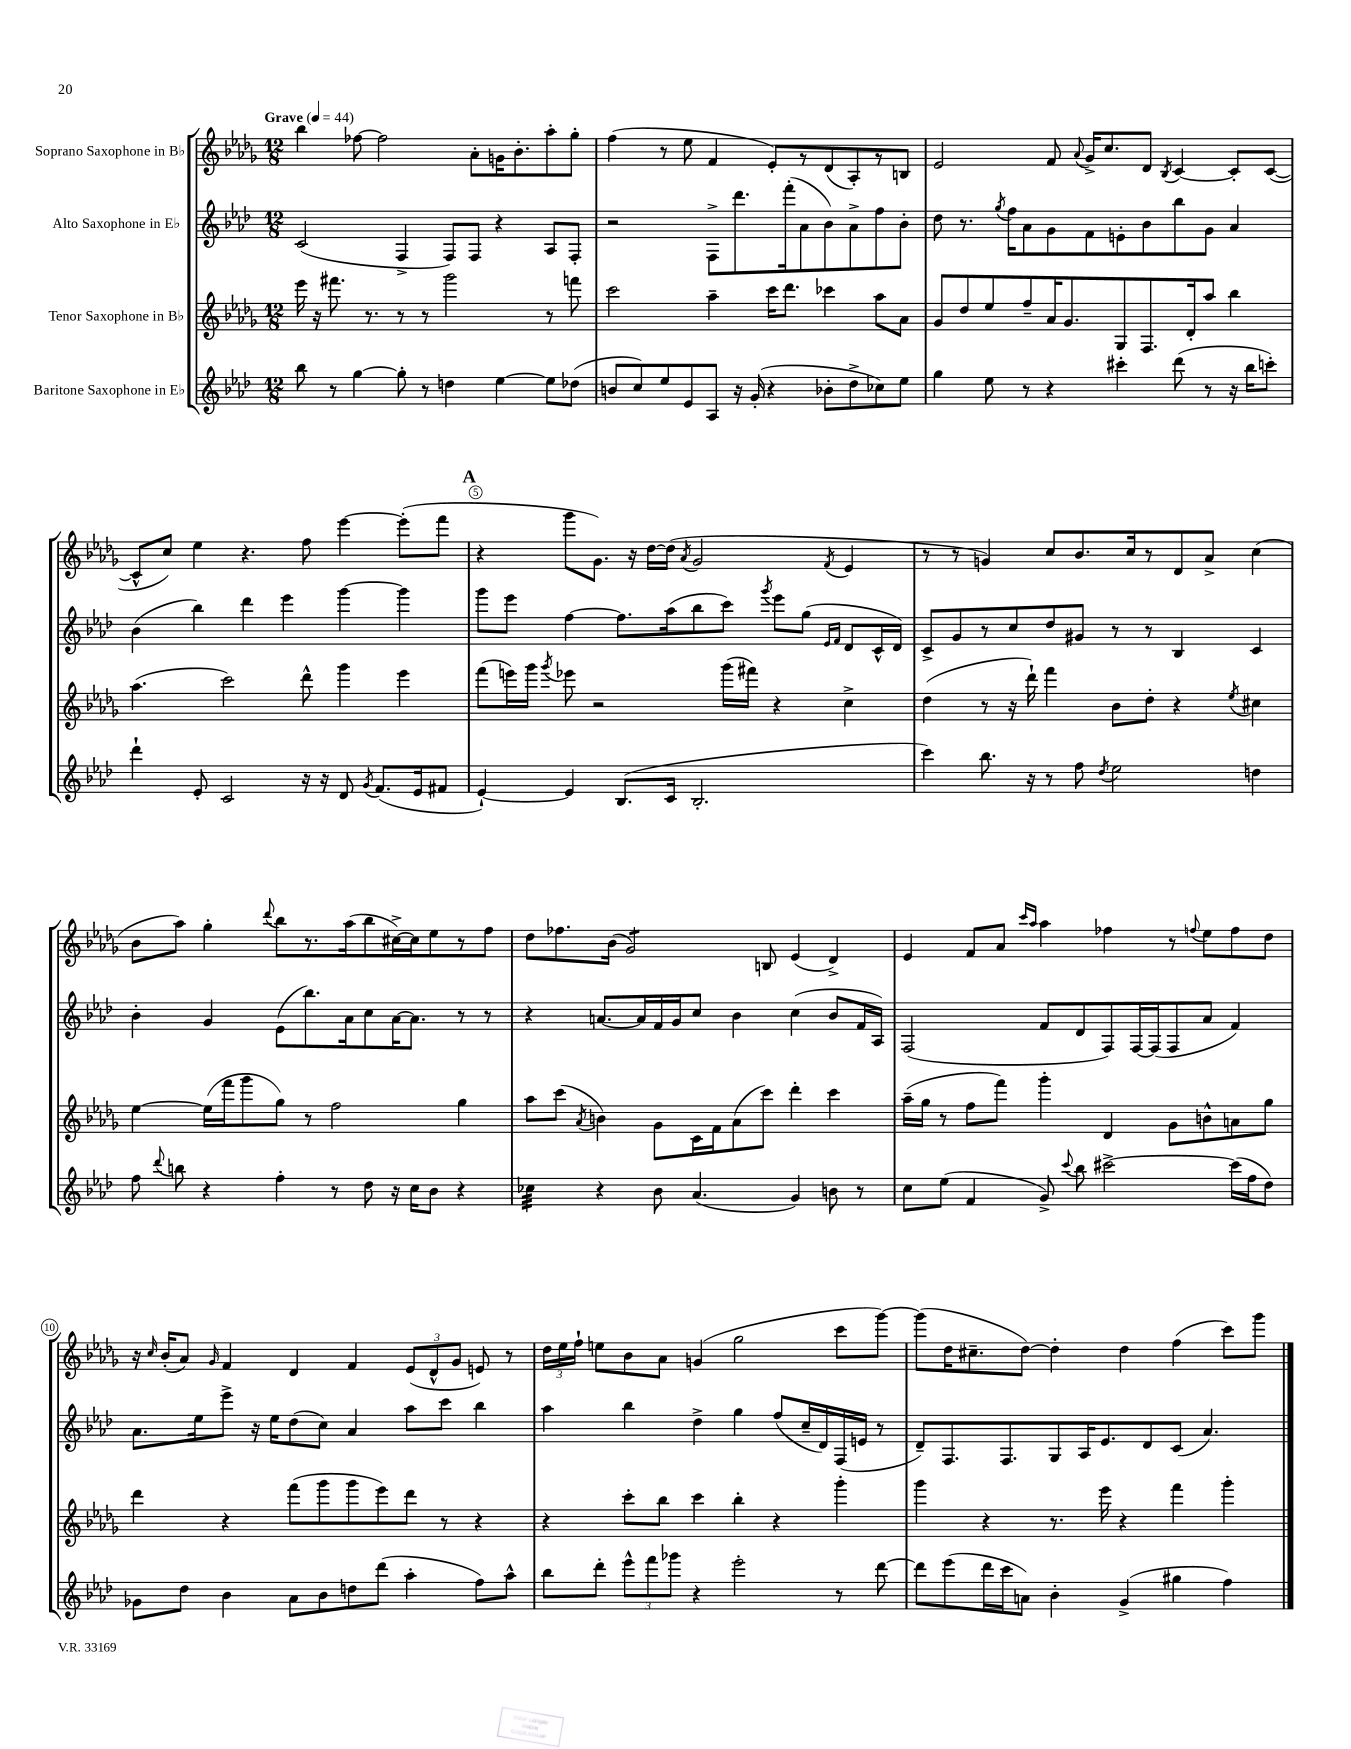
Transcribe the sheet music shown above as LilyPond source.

<<
\new StaffGroup <<
\new Staff = "s0" \with { instrumentName = "Soprano Saxophone in Bb" } {
    \clef treble \key des \major \numericTimeSignature \time 12/8 \tempo "Grave" 4 = 44
    \autoBeamOff bes''4 fes''8~ fes''2 aes'8[-. g'16 bes'8.-. aes''8-. ges''8]-. |
    f''4( r8 ees''8 f'4 ees'8[-.) r8 des'8( aes8-.) r8 b8] |
    ees'2 f'8 \appoggiatura { aes'8 } ges'16[-> c''8. des'8] \acciaccatura { bes8 } c'4~ c'8[-. c'8]~( |
    c'8[-^ c''8]) ees''4 r4. f''8 ees'''4~ ees'''8[-.( f'''8] |
    \mark \markup { \bold "A" } r4 ges'''8[ ges'8.]) r16 des''16[~ des''16]( \acciaccatura { aes'8 } ges'2 \acciaccatura { f'8 } ees'4 |
    r8 r8 g'4) c''8[ bes'8. c''16 r8 des'8 aes'8]-> c''4( |
    bes'8[ aes''8]) ges''4-. \appoggiatura { des'''8 } bes''8[ r8. aes''16( bes''8 cis''16~->) cis''16 ees''8 r8 f''8] |
    des''8[ fes''8. bes'16]( ges'2:8) b8 ees'4( des'4->) |
    ees'4 f'8[ aes'8] \grace { c'''16[ aes''16] } aes''4 fes''4 r8 \appoggiatura { f''8 } ees''8[ f''8 des''8] |
    r16 \grace { c''16 } bes'16[-.( aes'8]) \grace { ges'16 } f'4 des'4 f'4 \tuplet 3/2 { ees'8[( des'8-^ ges'8] } e'8) r8 |
    \tuplet 3/2 { des''16[ ees''16 f''16]-! } e''8[ bes'8 aes'8] g'4( ges''2 c'''8[ ges'''8]~) |
    ges'''8[( des''16 cis''8.-- des''8]~) des''4-. des''4 f''4( c'''8[) ges'''8] \bar "|." |
}
\new Staff = "s1" \with { instrumentName = "Alto Saxophone in Eb" } {
    \clef treble \key aes \major \numericTimeSignature \time 12/8
    \autoBeamOff c'2( f4-> f8[) f8] r4 aes8[ f8]-. |
    r2 f8[-> des'''8. f'''16-.( aes'8 bes'8) aes'8-> f''8 bes'8]-. |
    des''8 r8. \acciaccatura { g''8 } f''16[ aes'8 g'8 f'8 e'8-. bes'8 bes''8 g'8] aes'4 |
    bes'4( bes''4) des'''4 ees'''4 g'''4~ g'''4 |
    \mark \markup { \bold "A" } g'''8[ ees'''8] f''4~ f''8.[ aes''16( bes''8 c'''8]) \acciaccatura { g'''8 } ees'''8[ g''8]( \grace { ees'16[ f'16] } des'8[ c'16-^ des'16]) |
    c'8[-> g'8 r8 c''8 des''8 gis'8] r8 r8 bes4 c'4 |
    bes'4-. g'4 ees'8[( bes''8.) aes'16 c''8 aes'16~ aes'8.] r8 r8 |
    r4 a'8.[~ a'16 f'16 g'16 c''8] bes'4 c''4( bes'8[ f'16 aes16]) |
    f2( f'8[ des'8 f8) f16~ f16( f8 aes'8] f'4) |
    aes'8.[ ees''16 ees'''8]-> r16 ees''16[ des''8( c''8]) aes'4 aes''8[ c'''8] bes''4 |
    aes''4 bes''4 des''4-> g''4 f''8[( c''16-- des'16) f16( e'16] r8 |
    des'8[--) f8. f8. g8 aes16 ees'8. des'8 c'8]( aes'4.) \bar "|." |
}
\new Staff = "s2" \with { instrumentName = "Tenor Saxophone in Bb" } {
    \clef treble \key des \major \numericTimeSignature \time 12/8
    \autoBeamOff ees'''16 r16 fis'''8. r8. r8 r8 ges'''2 r8 f'''8 |
    c'''2 aes''4-- c'''16[ des'''8.] ces'''4 aes''8[ aes'8] |
    ges'8[ des''8 ees''8 f''8-- aes'16 ges'8. ges8 f8. des'16-. aes''8] bes''4 |
    aes''4.( c'''2) des'''8-^ ges'''4 ees'''4 |
    \mark \markup { \bold "A" } f'''8[( e'''16) ges'''16] \acciaccatura { ges'''8 } ees'''8 r2 ges'''16[( fis'''16]) r4 c''4-> |
    des''4( r8 r16 des'''16-!) f'''4 bes'8[ des''8]-. r4 \acciaccatura { ees''8 } cis''4 |
    ees''4~ ees''16[( f'''16 ges'''8 ges''8]) r8 f''2 ges''4 |
    aes''8[ c'''8]( \acciaccatura { aes'8 } b'4) ges'8[ c'16 f'16 aes'8( c'''8]) des'''4-. c'''4 |
    aes''16[--( ges''16] r8 f''8[ f'''8]) ges'''4-. des'4 ges'8[ b'8-^ a'8 ges''8] |
    des'''4 r4 f'''8[( ges'''8 ges'''8 ees'''8) des'''8] r8 r4 |
    r4 c'''8[-. bes''8] c'''4 bes''4-. r4 ges'''4-. |
    ges'''4 r4 r8. ees'''16 r4 f'''4 ges'''4-. \bar "|." |
}
\new Staff = "s3" \with { instrumentName = "Baritone Saxophone in Eb" } {
    \clef treble \key aes \major \numericTimeSignature \time 12/8
    \autoBeamOff bes''8 r8 g''4~ g''8-. r8 d''4 ees''4~ ees''8[ des''8]( |
    b'8[ c''8) ees''8 ees'8 aes8] r16 g'16-.( r4 bes'8[-. des''8-> ces''8) ees''8] |
    g''4 ees''8 r8 r4 cis'''4-. des'''8( r8 r16 bes''16[ c'''8]-.) |
    des'''4-! ees'8-. c'2 r16 r16 des'8 \acciaccatura { g'8 } f'8.[( ees'16 fis'8] |
    \mark \markup { \bold "A" } ees'4~-!) ees'4 bes8.[( c'16] bes2.-. |
    c'''4) bes''8. r16 r8 f''8 \acciaccatura { des''8 } ees''2 d''4 |
    f''8 \appoggiatura { des'''8 } b''8 r4 f''4-. r8 des''8 r16 c''16[ bes'8] r4 |
    ces''4:32 r4 bes'8 aes'4.( g'4) b'8 r8 |
    c''8[ ees''8]( f'4 g'8->) \appoggiatura { c'''8 } bes''8 cis'''2~-> cis'''16[( f''16 des''8]) |
    ges'8[ des''8] bes'4 aes'8[ bes'8 d''8 des'''8]( aes''4-. f''8[) aes''8]-^ |
    bes''8[ des'''8]-. \tuplet 3/2 { ees'''8[-^ f'''8 ges'''8] } r4 ees'''2-. r8 des'''8~ |
    des'''8[ ees'''8( des'''16 c'''16 a'8]) bes'4-. g'4->( gis''4 f''4) \bar "|." |
}
>>
>>
\layout { \context { \Score \override BarNumber.break-visibility = ##(#f #t #t) barNumberVisibility = #(every-nth-bar-number-visible 5) \override BarNumber.stencil = #(make-stencil-circler 0.1 0.3 ly:text-interface::print) } }
